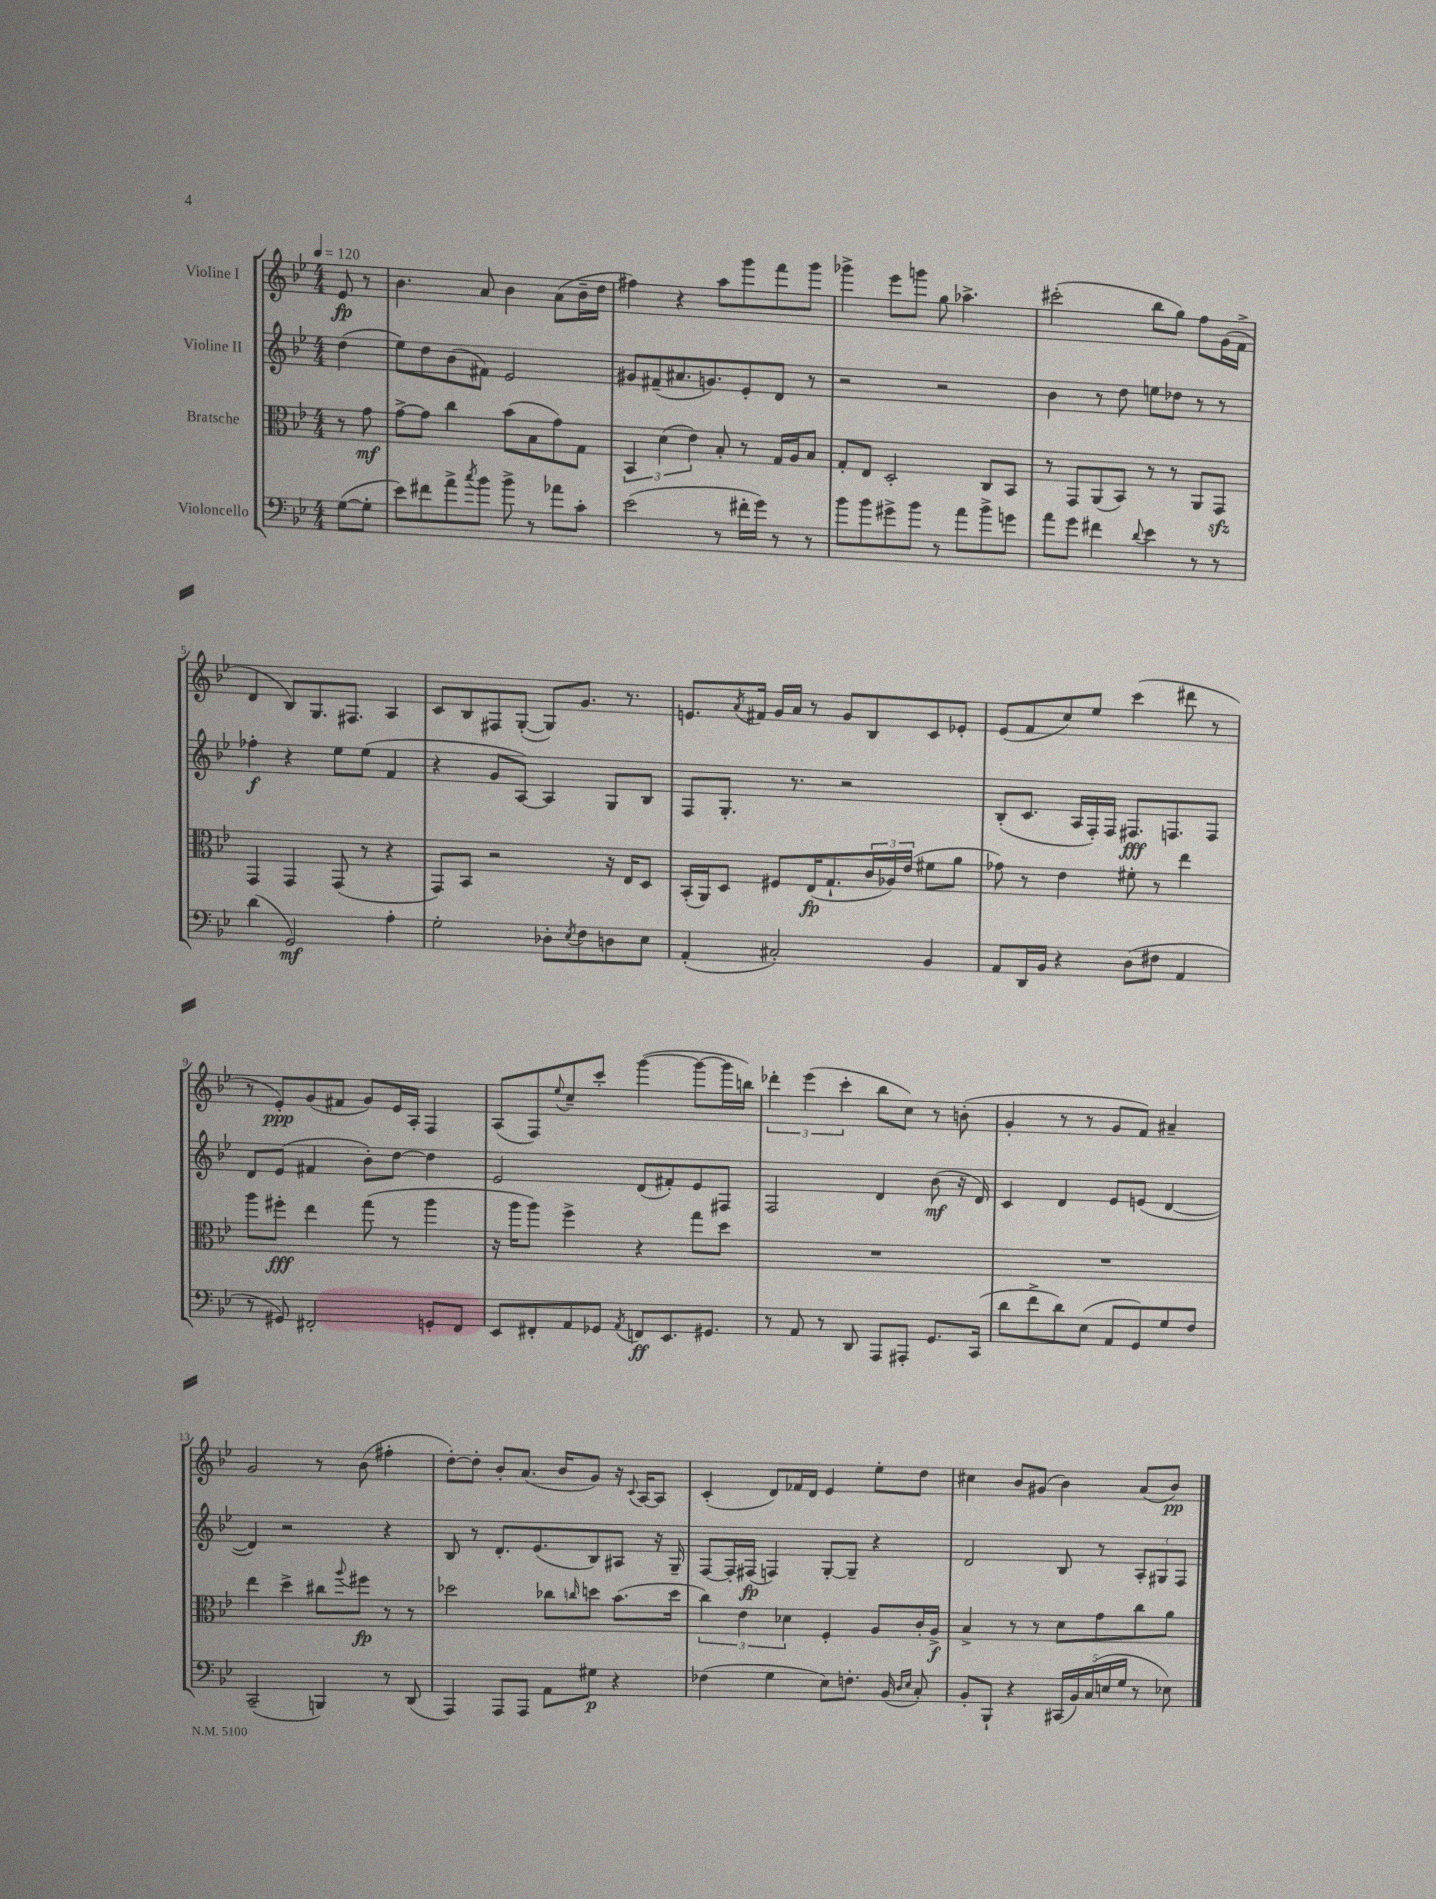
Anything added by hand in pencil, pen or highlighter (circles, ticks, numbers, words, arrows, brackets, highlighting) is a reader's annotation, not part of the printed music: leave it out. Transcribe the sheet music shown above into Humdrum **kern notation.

**kern	**dynam	**kern	**dynam	**kern	**dynam	**kern	**dynam
*part4	*part4	*part3	*part3	*part2	*part2	*part1	*part1
*staff4	*staff4	*staff3	*staff3	*staff2	*staff2	*staff1	*staff1
*I"Violoncello	*	*I"Bratsche	*	*I"Violine II	*	*I"Violine I	*
*clefF4	*	*clefC3	*	*clefG2	*	*clefG2	*
*k[b-e-]	*	*k[b-e-]	*	*k[b-e-]	*	*k[b-e-]	*
*M4/4	*	*M4/4	*	*M4/4	*	*M4/4	*
*MM120	*	*MM120	*	*MM120	*	*MM120	*
=	=	=	=	=	=	=	=
([8G\L	.	8r	.	(4dd\	.	8e-/	fp
8G'\J]	.	8g\	mf	.	.	8r	.
=1	=1	=1	=1	=1	=1	=1	=1
8e-\L)	.	[8g^\L	.	8ee-\L)	.	4.b-\	.
8f#X\	.	8g\J]	.	8dd\	.	.	.
8a^\	.	4cc\	.	(8b-\	.	.	.
8qcc/	.	.	.	.	.	.	.
8b-\J	.	.	.	8f#X\J)	.	8a/	.
8b-^\	.	(8b-\L	.	2e-/	.	4b-\	.
8r	.	8B-\	.	.	.	.	.
8a-X\L	.	8g\)	.	.	.	(8a\L	.
8c'\J	.	8G\J	.	.	.	16b-~\L	.
.	.	.	.	.	.	16dd\JJ	.
=2	=2	=2	=2	=2	=2	=2	=2
(2e-\	.	6BB-/	.	8g#X/L	.	4ff#X\)	.
.	.	.	.	(8f#X~/	.	.	.
.	.	(6d\	.	.	.	.	.
.	.	.	.	8.a#X/	.	4r	.
.	.	6e-\)	.	.	.	.	.
.	.	.	.	8.gn/)	.	.	.
8r	.	8B-'/	.	.	.	8aa\L	.
16f#X'\LL	.	8r	.	8e-'/	.	8ggg\	.
16g\JJ)	.	.	.	.	.	.	.
8r	.	16G/LL	.	8d/J	.	8fff\	.
.	.	16A/J	.	.	.	.	.
8r	.	8B-/J	.	8r	.	8ggg\J	.
=3	=3	=3	=3	=3	=3	=3	=3
8b-\L	.	8G'/L	.	2r	.	4ggg-X^\	.
8b-\	.	8E-/J	.	.	.	.	.
8g#X^\	.	2D'/	.	.	.	8eee-\L	.
8b-\J	.	.	.	.	.	8gggn\J	.
8r	.	.	.	2r	.	8gg\	.
8a\L	.	.	.	.	.	4.aa-X^\	.
8b-^\	.	8C/L	.	.	.	.	.
8gn\J	.	8BB-/J	.	.	.	.	.
=4	=4	=4	=4	=4	=4	=4	=4
8a\L	.	8r	.	4b-\	.	(2ccc#X'\	.
8g\J	.	8GG/L	.	.	.	.	.
4f#X\	.	(8AA/	.	8r	.	.	.
.	.	8BB-/J)	.	8dd\	.	.	.
8qqd/	.	.	.	.	.	.	.
4e-\	.	8r	.	8een\L	.	8bb-\L	.
.	.	8r	.	8dd-X\J	.	8gg\J)	.
8r	.	8AA/L	.	8r	.	8ff\L	.
8r	.	8GGzz/J	.	8r	.	(16g\L	.
.	.	.	.	.	.	16f^\JJ	.
!!LO:LB:g=z
=5	=5	=5	=5	=5	=5	=5	=5
(4d\	.	4GG/	.	4ff-X'\	f	4d/	.
2GG/)	mf	4GG/	.	4r	.	8B-/L)	.
.	.	.	.	.	.	8.G/	.
.	.	(8GG/	.	8ee-\L	.	.	.
.	.	.	.	.	.	8.F#X/J	.
.	.	8r	.	(8ee-\J	.	.	.
4A'\	.	4r	.	4f/	.	4A/	.
=6	=6	=6	=6	=6	=6	=6	=6
2G'\	.	8GG/L)	.	4r	.	8c/L	.
.	.	8BB-/J	.	.	.	8B-/	.
.	.	2r	.	8g/L	.	8F#X/	.
.	.	.	.	[8A/J)	.	([8G'/J	.
8D-X'\L	.	.	.	4A/]	.	8G/L])	.
8qE-/	.	.	.	.	.	.	.
8F\	.	.	.	.	.	8.g/J	.
8Dn\	.	16r	.	8G/L	.	.	.
.	.	16E-/KL	.	.	.	8.r	.
8E-\J	.	8D/J	.	8B-/J	.	.	.
=7	=7	=7	=7	=7	=7	=7	=7
(4AA'/	.	(16BB-'/LL	.	8F/L	.	8.en/L	.
.	.	16AA/J)	.	.	.	.	.
.	.	8D/J	.	8.G'/J	.	.	.
.	.	.	.	.	.	8qa/	.
.	.	.	.	.	.	16f#X/Jk	.
2C#X'/)	.	8F#X/L	.	.	.	16g/LL	.
.	.	.	.	8.r	.	16a/JJ	.
.	.	(16E-/K	fp	.	.	8r	.
.	.	8.G`/	.	.	.	.	.
.	.	.	.	2r	.	8g/L	.
.	.	24c/L	.	.	.	8B-/	.
.	.	24A-X/)	.	.	.	.	.
.	.	(24e-/JJ	.	.	.	.	.
4BB-/	.	8f#X\L	.	.	.	8c/	.
.	.	8a\J	.	.	.	8e-X'/J	.
=8	=8	=8	=8	=8	=8	=8	=8
8AA/L	.	8g-X\)	.	(8B-'/L	.	(8e-/L	.
16DD/L	.	8r	.	8.c/J	.	8f/	.
16BB-/JJ	.	.	.	.	.	.	.
4r	.	4e-\	.	.	.	8cc/)	.
.	.	.	.	16A/LL	.	.	.
.	.	.	.	16F'/)	.	8ee-/J	.
.	.	.	.	16F/JJ	.	.	.
(8D\L	.	8f#X'\	.	8.F#X/L	fff	(4ccc\	.
8F#X\J	.	8r	.	.	.	.	.
.	.	.	.	8.Fn/	.	.	.
4AA/	.	4ee-\	.	.	.	8ddd#X\	.
.	.	.	.	8F/J	.	8r	.
!!LO:LB:g=z
=9	=9	=9	=9	=9	=9	=9	=9
8r	.	8aa\L	.	8d/L	.	8r	.
8GG#X/)	.	8ff#X'\J	fff	(8e-/J	.	8e-'/L)	ppp
2FF#X'/	.	4ee-\	.	4f#X/	.	(8g/	.
.	.	.	.	.	.	8f#X/J	.
.	.	(8gg\	.	8b-'\L)	.	8g/L)	.
.	.	8r	.	[8dd\J	.	16e-/L	.
.	.	.	.	.	.	16A'/JJ	.
8GGn'/L	.	4aa\	.	4dd\]	.	4F/	.
8FF#/J	.	.	.	.	.	.	.
=10	=10	=10	=10	=10	=10	=10	=10
8EE-/L	.	16r	.	2e-/	.	(8A/L	.
.	.	16aa\KL	.	.	.	.	.
8FF#X'/	.	8aa\J)	.	.	.	8F/)	.
.	.	.	.	.	.	8qqee-/	.
8AA/	.	4ff^\	.	.	.	8cc~/	.
8GG-X/J	.	.	.	.	.	8ccc'/J	.
8qAA/	.	.	.	.	.	.	.
8FFn/L	ff	4r	.	(8d/L	.	([4ggg\	.
8.EE-/	.	.	.	8f#X'/)	.	.	.
.	.	8gg\L	.	8e-/	.	8ggg\L_	.
8.GG#X/J	.	.	.	.	.	.	.
.	.	8dd\J	.	8F#X/J	.	16ggg\L]	.
.	.	.	.	.	.	16bbn\JJ)	.
=11	=11	=11	=11	=11	=11	=11	=11
8r	.	1r	.	2F/	.	6ddd-X'\	.
8AA/	.	.	.	.	.	.	.
.	.	.	.	.	.	(6eee-\	.
8r	.	.	.	.	.	.	.
.	.	.	.	.	.	6ccc'\	.
8DD/	.	.	.	.	.	.	.
8AAA/L	.	.	.	4d/	.	8bb-\L	.
8AAA#X'/J	.	.	.	.	.	8cc\J)	.
8.GG/L	.	.	.	(8b-\	mf	8r	.
.	.	.	.	16r	.	(8bn'\	.
(16CC/Jk	.	.	.	16d/)	.	.	.
=12	=12	=12	=12	=12	=12	=12	=12
8d\L	.	1r	.	4c/	.	4g'/	.
8f^\	.	.	.	.	.	.	.
8d\)	.	.	.	4d/	.	8r	.
(8E-\J	.	.	.	.	.	8r	.
8AA/L	.	.	.	8e-/L	.	8g/L	.
8GG/)	.	.	.	(8en/J	.	8f/J)	.
8G/	.	.	.	[4d/	.	4a#X~/	.
8F/J	.	.	.	.	.	.	.
!!LO:LB:g=z
=13	=13	=13	=13	=13	=13	=13	=13
(2CC~/	.	4ee-\	.	4d/])	.	2g/	.
.	.	4dd^\	.	2r	.	.	.
4BBBn/)	.	8cc#X\L	.	.	.	8r	.
.	.	8qqaa/	.	.	.	.	.
.	.	8ff#X\J	fp	.	.	(8b-\	.
8r	.	8r	.	4r	.	4ff#X'\	.
(8DD/	.	8r	.	.	.	.	.
=14	=14	=14	=14	=14	=14	=14	=14
4AAA/)	.	2dd-X\	.	8B-/	.	[8dd'\L)	.
.	.	.	.	8r	.	8dd'\J]	.
8AAA/L	.	.	.	8.d'/L	.	8b-'/L	.
8AAA/J	.	.	.	.	.	(8.a/J	.
.	.	.	.	(8.e-/	.	.	.
8AA\L	.	8cc-X\L	.	.	.	.	.
.	.	.	.	.	.	16b-/KL	.
.	.	16qqccn/	.	.	.	.	.
8G#X\J	p	8ddn\J	.	8B-/)	.	8g/J)	.
4r	.	(8.b-\L	.	8A#X/J	.	16r	.
.	.	.	.	.	.	8qqc/	.
.	.	.	.	.	.	[16A/KL	.
.	.	.	.	16r	.	8A/J]	.
.	.	16dd\Jk	.	16G~/	.	.	.
=15	=15	=15	=15	=15	=15	=15	=15
(4F-X\	.	6cc\)	.	[8F/L	.	(4c'/	.
.	.	.	.	16F'/L]	.	.	.
.	.	6e-\	.	.	.	.	.
.	.	.	.	(16F#X/JJ	fp	.	.
4G\	.	.	.	4Fn/)	.	8d/L)	.
.	.	6d-X\	.	.	.	.	.
.	.	.	.	.	.	16f-X/L	.
.	.	.	.	.	.	16d/JJ	.
8E-\L)	.	4F'/	.	[8G'/L	.	4e-/	.
8.Fn'\J	.	.	.	8G~/J]	.	.	.
.	.	8A/L	.	4r	.	8ee-'\L	.
(16BB-/	.	.	.	.	.	.	.
16qqD/LL	.	.	.	.	.	.	.
16qqE-/JJ	.	.	.	.	.	.	.
8C'/)	.	16c'/L	.	.	.	8dd\J	.
.	.	16A^/JJ	f	.	.	.	.
=16	=16	=16	=16	=16	=16	=16	=16
8BB-'/L	.	4B-^/	.	2d/	.	4cc#X\	.
8BBB-`/J	.	.	.	.	.	.	.
4r	.	8r	.	.	.	8b-/L	.
.	.	8r	.	.	.	(8g#X/J	.
(20CC#X/LL	.	8d\L	.	8B-/	.	4b-\)	.
20BB-/)	.	.	.	.	.	.	.
(20C/	.	.	.	.	.	.	.
.	.	8g\	.	8r	.	.	.
20En/	.	.	.	.	.	.	.
20G/JJ	.	.	.	.	.	.	.
8r	.	8cc\	.	12A'/L	.	(8a/L	.
.	.	.	.	12G#X/	.	.	.
8E-X\)	.	8a\J	.	.	.	8b-/J)	pp
.	.	.	.	12F/J	.	.	.
==	==	==	==	==	==	==	==
*-	*-	*-	*-	*-	*-	*-	*-
